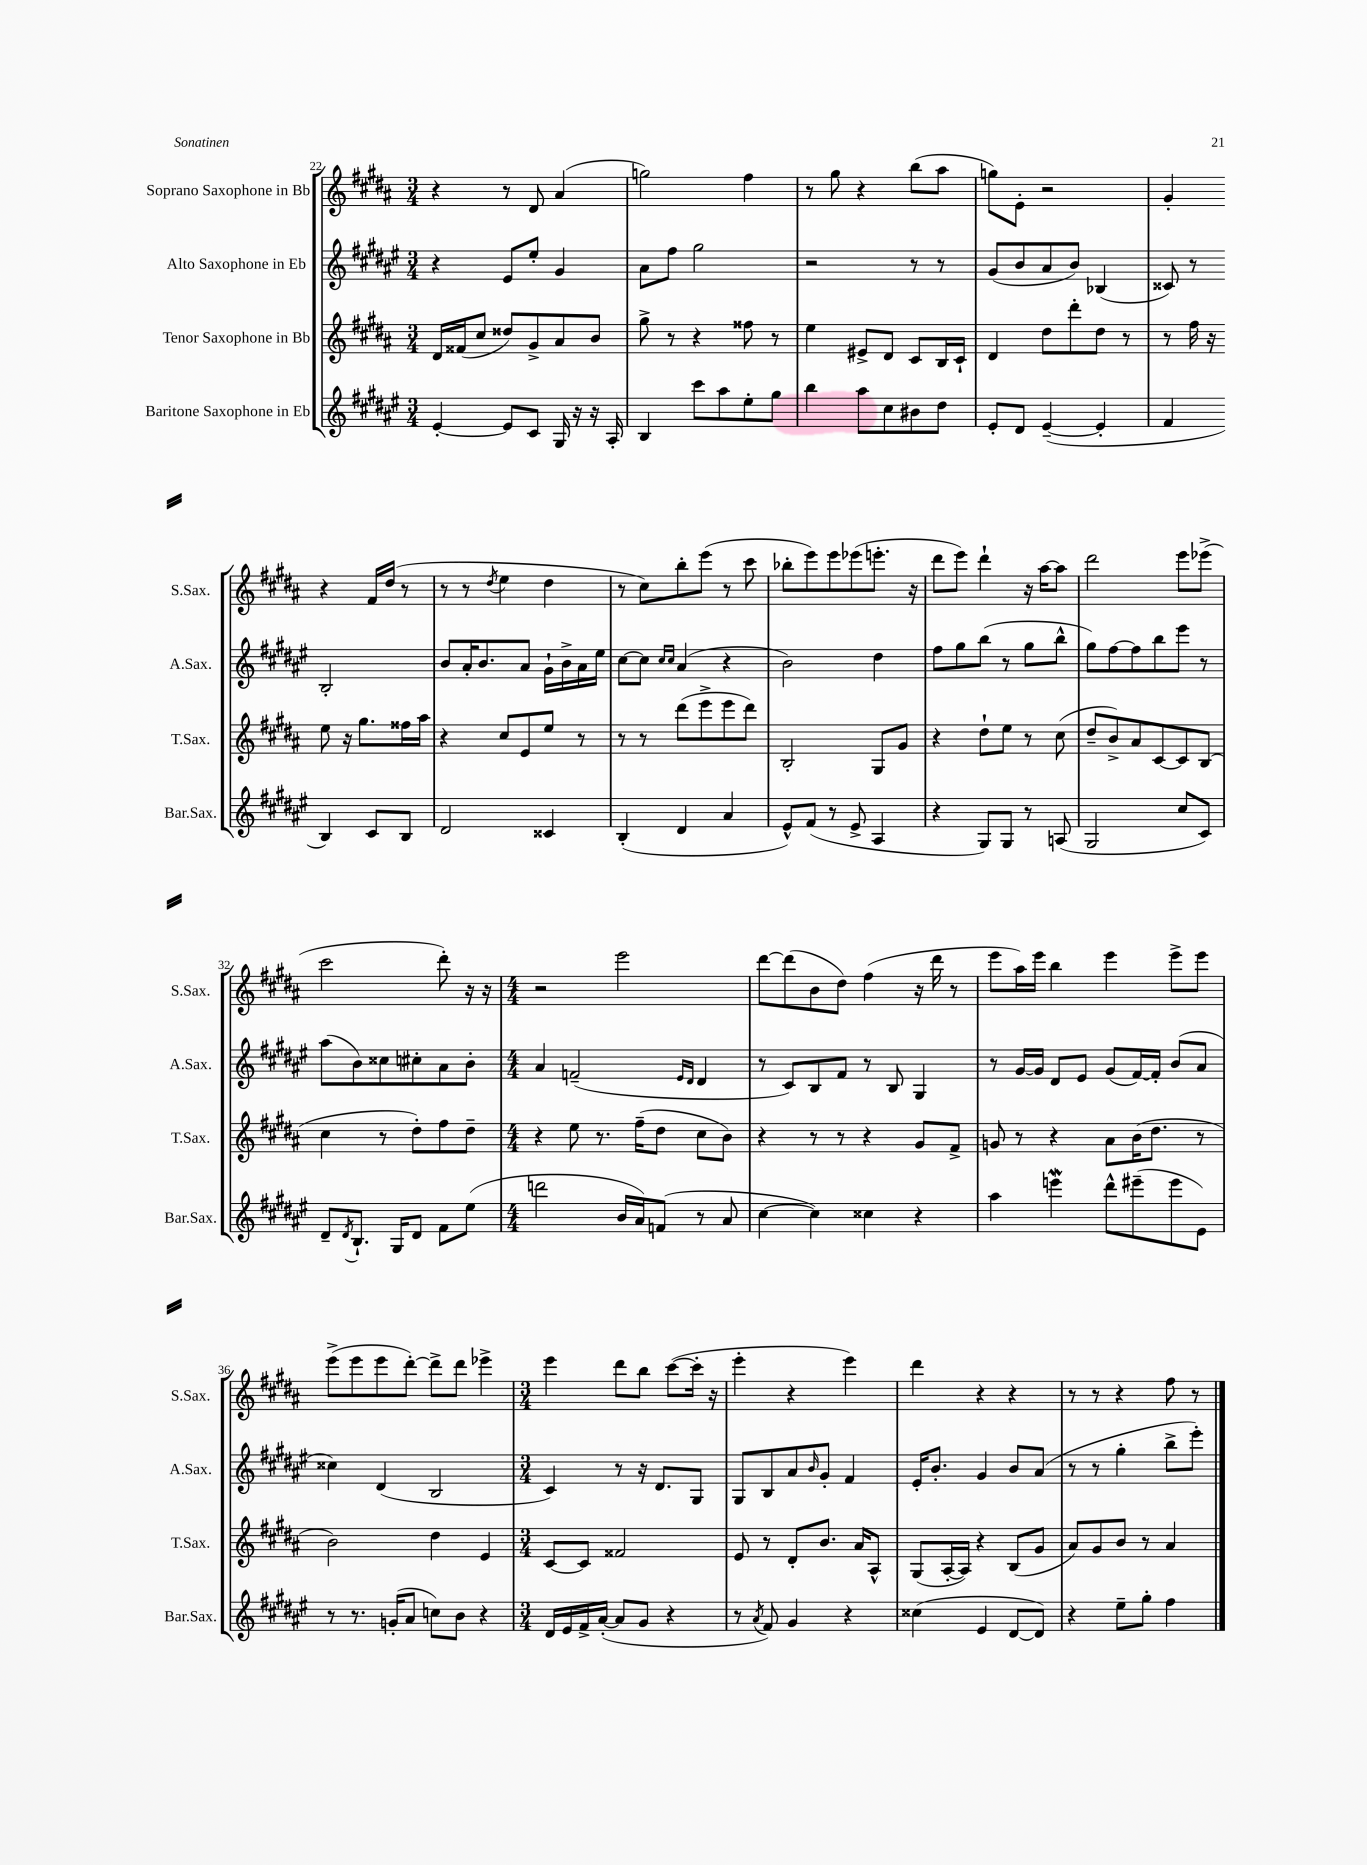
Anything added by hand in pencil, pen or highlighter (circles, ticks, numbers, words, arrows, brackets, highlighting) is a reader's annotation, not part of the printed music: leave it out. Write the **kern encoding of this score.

**kern	**kern	**kern	**kern
*staff4	*staff3	*staff2	*staff1
*clefG2	*clefG2	*clefG2	*clefG2
*k[f#c#g#d#a#e#]	*k[f#c#g#d#a#]	*k[f#c#g#d#a#e#]	*k[f#c#g#d#a#]
*M3/4	*M3/4	*M3/4	*M3/4
[4e#'/	16d#/LL	4r	4r
.	(16f##/J	.	.
.	8cc#/J	.	.
8e#/]L	8dd##/L)	8e#/L	8r
8c#/J	8g#^/	8ee#'/J	8d#/
16G#/	8a#/	4g#/	(4a#/
16r	.	.	.
16r	8b/J	.	.
16A#'/	.	.	.
=	=	=	=
4B/	8gg#^\	8a#\L	2gg\)
.	8r	8ff#\J	.
8ccc#\L	4r	2gg#\	.
8aa#\	.	.	.
8ee#'\	8ff##\	.	4ff#\
8gg#\J	8r	.	.
=	=	=	=
4bb\	4ee\	2r	8r
.	.	.	8gg#\
8aa#\L	8e#^/L	.	4r
8cc#\	8d#/J	.	.
8b#\	8c#/L	8r	(8bb\L
8dd#\J	16B/L	8r	8aa#\J
.	16c#`/JJ	.	.
=	=	=	=
8e#'/L	4d#/	(8g#/L	8gg\L)
8d#/J	.	8b/	8e'\J
([4e#~/	8dd#\L	8a#/	2r
.	8ddd#'\	8b/J)	.
4e#'/]	8dd#\J	(4B-/	.
.	8r	.	.
=	=	=	=
4f#/	8r	8c##/)	4g#'/
.	16ff#\	8r	.
.	16r	.	.
4B/)	8ee\	2B'/	4r
.	16r	.	.
.	8.gg#\L	.	.
8c#/L	.	.	16f#/LL
.	.	.	(16dd#/JJ
8B/J	16ff##\L	.	8r
.	16aa#\JJ	.	.
=	=	=	=
2d#/	4r	8b/L	8r
.	.	16a#'/K	8r
.	.	8.b/	.
.	.	.	8qdd#/
.	8cc#/L	.	4ee\
.	8e/	8a#/J	.
4c##/	8ee/J	16g#`\LL	4dd#\
.	.	16b^\	.
.	8r	16a#\	.
.	.	16ee#\JJ	.
=	=	=	=
(4B'/	8r	[8cc#\L	8r
.	8r	8cc#\]J	8cc#\L)
.	.	16qqcc#/LL	.
.	.	16qqcc#/JJ	.
4d#/	(8ddd#\L	(4a#/	8bb'\
.	8eee^\	.	(8eee\J
4a#/	8eee\	4r	8r
.	8ddd#\J)	.	8ccc#\
=	=	=	=
8e#^^/L)	2B'/	2b\)	8bb-'\L
(8f#/J	.	.	8eee\)
8r	.	.	8eee\
8e#^/	.	.	(8eee-\
4A#/	8G#/L	4dd#\	8.eee'\J
.	8g#/J	.	.
.	.	.	16r
=	=	=	=
4r	4r	8ff#\L	8ddd#\L
.	.	8gg#\	8eee\J)
8G#/L)	8dd#`\L	(8bb\J	4ddd#`\
8G#/J	8ee\J	8r	.
8r	8r	8gg#\L	16r
.	.	.	[16aa#\LK
(8A/	(8cc#\	8bb^^\J	8aa#\]J
=	=	=	=
2G#/	8dd#~/L	8gg#\L)	2ddd#\
.	8b^/)	[8ff#\	.
.	8a#/	8ff#\]	.
.	[8c#/	8bb\	.
8cc#/L	8c#/]	8eee#\J	8eee\L
8c#/J)	(8B/J	8r	(8eee-^\J
=	=	=	=
8d#~/L	4cc#\	(8aa#\L	2ccc#\
8qd#/	.	.	.
8.B`/J	.	8b\)	.
.	8r	8cc##\	.
16G#/LK	.	.	.
8d#/J	8dd#'\L)	8cc#'\	.
8f#\L	8ff#\	8a#\	8ddd#'\)
(8ee#\J	8dd#~\J	8b'\J	16r
.	.	.	16r
=	=	=	=
*M4/4	*M4/4	*M4/4	*M4/4
2ddd\	4r	4a#/	2r
.	8ee\	(2f~/	.
.	8.r	.	.
16b/LL	.	.	2eee\
16a#/J)	(16ff#~\LK	.	.
(8f/J	8dd#\J	.	.
.	.	16qqe#/LL	.
.	.	16qqd#/JJ	.
8r	8cc#\L	4d#/	.
8a#/	8b\J)	.	.
=	=	=	=
[4cc#\	4r	8r	[8ddd#\L
.	.	8c#/L)	(8ddd#\]
4cc#\])	8r	8B/	8b\
.	8r	8f#/J	8dd#\J)
4cc##\	4r	8r	(4ff#\
.	.	8B/	.
4r	8g#/L	4G#/	16r
.	.	.	16ddd#\
.	8f#^/J	.	8r
=	=	=	=
4aa#\	8g/	8r	8eee\L
.	8r	[16g#/LL	16aa#\L)
.	.	16g#/]JJ	16eee\JJ
4eee\	4r	8d#/L	4bb\
.	.	8e#/J	.
8ddd#^^\L	8a#\L	(8g#/L	4eee\
(8eee#~\	(16b\K	[16f#/L)	.
.	8.dd#\J	16f#'/]JJ	.
8eee#\	.	(8b/L	8eee^\L
8e#\J)	8r	8a#/J	8eee\J
=	=	=	=
8r	2b\)	4cc##\)	(8eee^\L
8.r	.	.	8eee\
.	.	(4d#/	8eee\
(16g'/LK	.	.	.
8a#/J	.	.	[8ddd#'\J)
8cc\L)	4dd#\	2B/	8ddd#^\]L
8b\J	.	.	8ddd#\J
4r	4e/	.	4eee-^\
=	=	=	=
*M3/4	*M3/4	*M3/4	*M3/4
16d#/LL	[8c#/L	4c#/)	4eee\
16e#/	.	.	.
16f#^/	8c#/]J	.	.
([16a#'/JJ	.	.	.
8a#/]L	2f##/	8r	8ddd#\L
8g#/J	.	16r	8bb\J
.	.	8.d#/L	.
4r	.	.	([8ccc#\L
.	.	8G#/J	16ccc#'\]Jk
.	.	.	16r
=	=	=	=
8r	8e/	8G#/L	4eee'\
8qa#/	.	.	.
8f#/)	8r	8B/	.
4g#/	8d#'/L	8a#/	4r
.	.	16qqb/	.
.	8.b/J	8g#'/J	.
4r	.	4f#/	4eee\)
.	16a#/LK	.	.
.	8A#^^/J	.	.
=	=	=	=
(4cc##\	(8G#/L	16e#'/LK	4ddd#\
.	.	8.b'/J	.
.	[16A#'/L	.	.
.	16A#/]JJ)	.	.
4e#/	4r	4g#/	4r
[8d#/L	(8B/L	8b/L	4r
8d#/]J)	8g#/J	(8a#/J	.
=	=	=	=
4r	8a#/L)	8r	8r
.	8g#/	8r	8r
8ee#~\L	8b/J	4gg#'\	4r
8gg#'\J	8r	.	.
4ff#\	4a#/	8bb^\L	8ff#\
.	.	8eee#'\J)	8r
==	==	==	==
*-	*-	*-	*-
